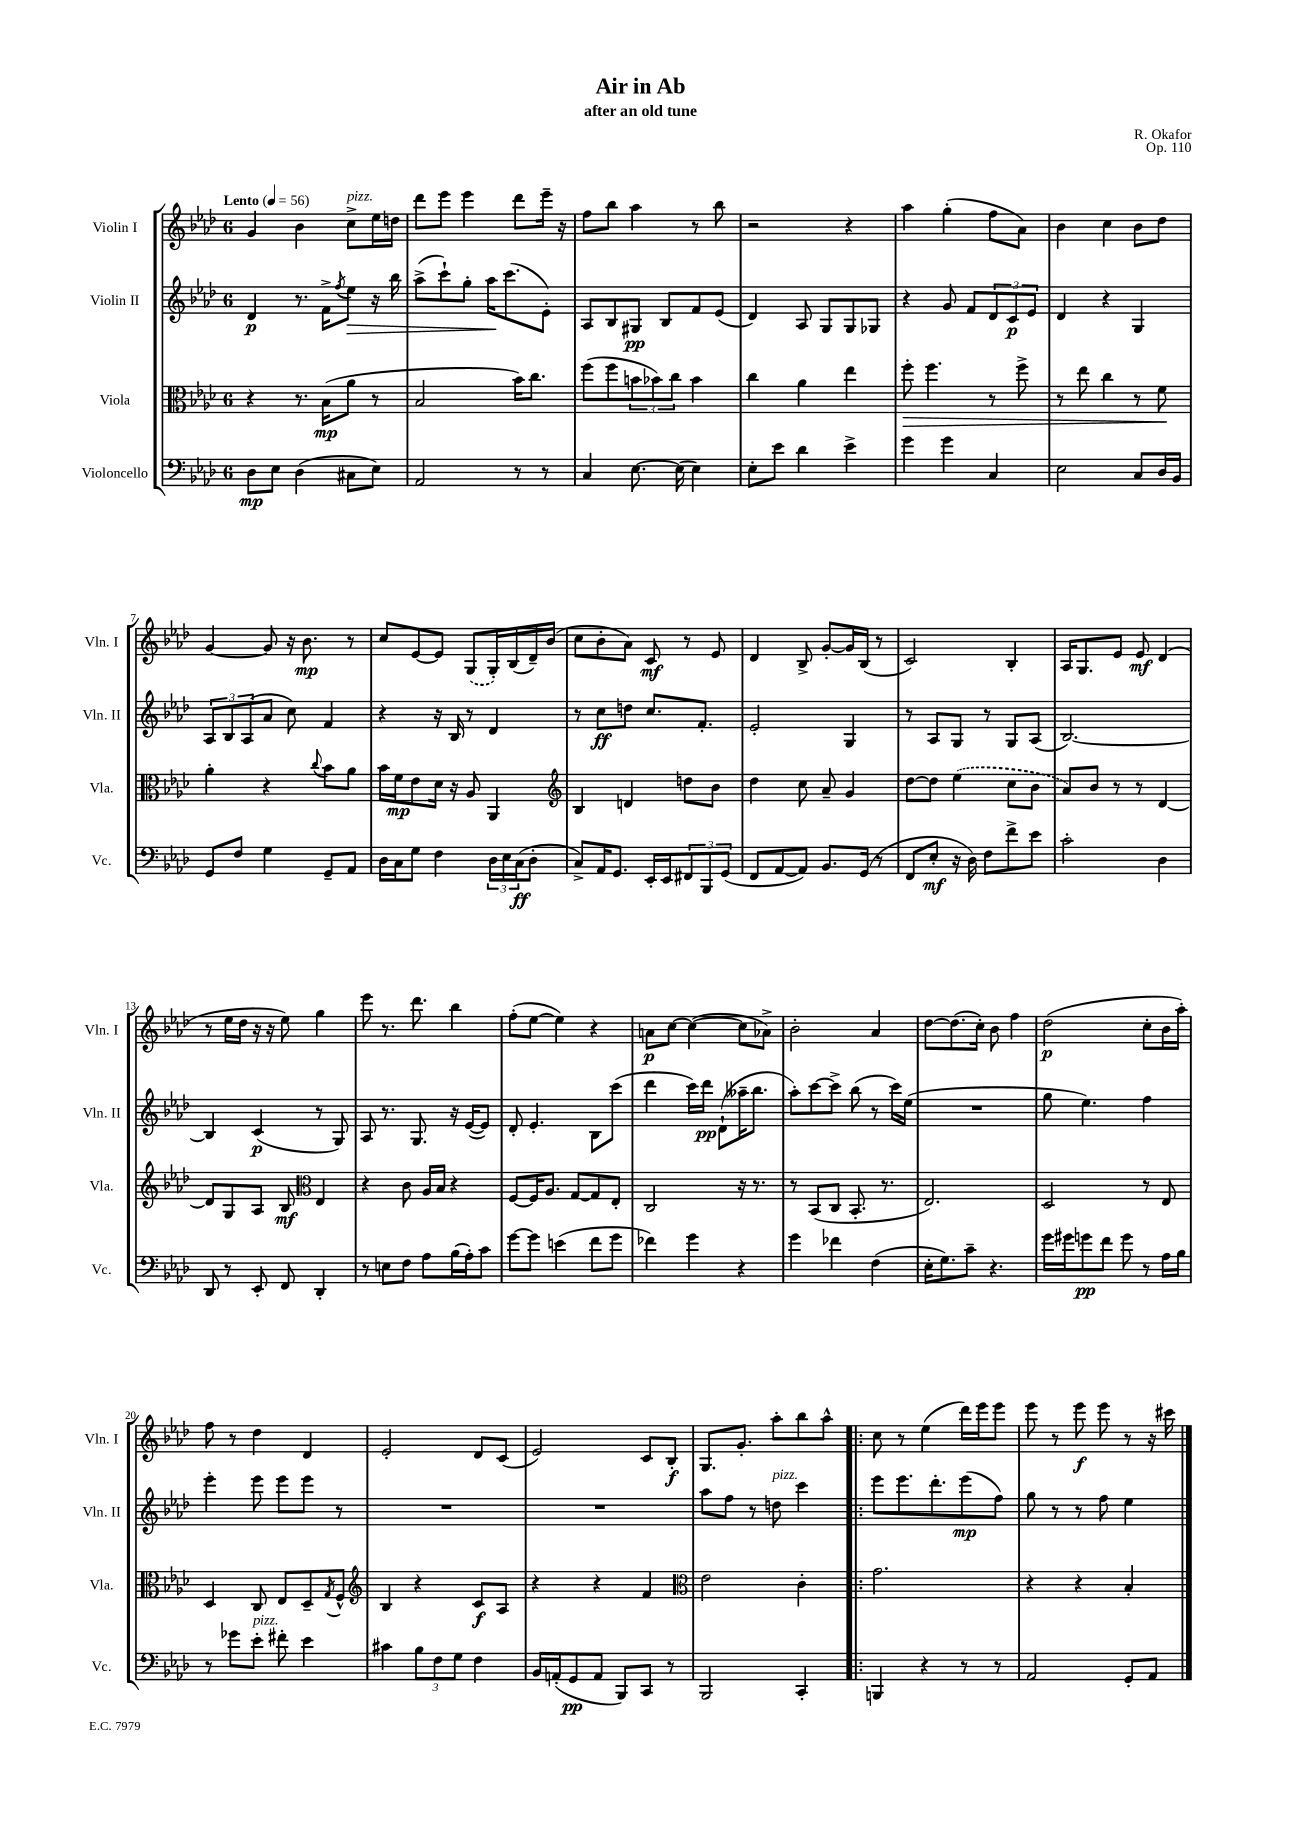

**kern	**dynam	**kern	**dynam	**kern	**dynam	**kern	**dynam
*part4	*part4	*part3	*part3	*part2	*part2	*part1	*part1
*staff4	*staff4	*staff3	*staff3	*staff2	*staff2	*staff1	*staff1
*I"Violoncello	*	*I"Viola	*	*I"Violin II	*	*I"Violin I	*
*I'Vc.	*	*I'Vla.	*	*I'Vln. II	*	*I'Vln. I	*
*clefF4	*	*clefC3	*	*clefG2	*	*clefG2	*
*k[b-e-a-d-]	*	*k[b-e-a-d-]	*	*k[b-e-a-d-]	*	*k[b-e-a-d-]	*
*M6/8	*	*M6/8	*	*M6/8	*	*M6/8	*
*MM56	*	*MM56	*	*MM56	*	*MM56	*
=1	=1	=1	=1	=1	=1	=1	=1
!	!	!	!	!	!	!LO:TX:a:B:t=Lento	!
8D-\L	mp	4r	.	4d-/	p	4g/	.
8E-\J	.	.	.	.	.	.	.
(4D-\	.	8.r	.	8.r	.	4b-\	.
.	.	(16B-\KL	mp	16f^\KL	.	.	.
.	.	.	.	8qff/	.	.	.
!	!	!	!	!	!	!LO:TX:a:i:t=pizz.	!
!	!	!	!	!	!LO:HP:b	!	!
8C#X\L	.	8a-\J	.	8ee-\J	>	8cc^\L	.
8E-\J)	.	8r	.	16r	.	16ee-\L	.
.	.	.	.	16bb-\	.	16ddn\JJ	.
=2	=2	=2	=2	=2	=2	=2	=2
2AA-/	.	2B-/	.	(8aa-^\L	.	8ddd-\L	.
.	.	.	.	8ccc`\)	.	8eee-\J	.
.	.	.	.	8gg'\J	.	4eee-\	.
.	.	.	.	16aa-\KL	.	.	.
.	.	.	.	(8.ccc\	]	.	.
8r	.	16b-\KL)	.	.	.	8ddd-\L	.
.	.	8.cc\J	.	.	.	.	.
8r	.	.	.	8e-'\J)	.	16eee-~\Jk	.
.	.	.	.	.	.	16r	.
=3	=3	=3	=3	=3	=3	=3	=3
4C/	.	(8ff\L	.	8A-/L	.	8ff\L	.
.	.	8ff\	.	8B-/	.	8bb-\J	.
[8.E-\	.	12bn\	.	8G#X/J	pp	4aa-\	.
.	.	12b-X\)	.	.	.	.	.
.	.	.	.	8B-/L	.	.	.
.	.	12cc\J	.	.	.	.	.
(16E-\]	.	.	.	.	.	.	.
4E-\)	.	4b-\	.	8f/	.	8r	.
.	.	.	.	(8e-/J	.	8bb-\	.
=4	=4	=4	=4	=4	=4	=4	=4
8E-'\L	.	4cc\	.	4d-/)	.	2r	.
8e-\J	.	.	.	.	.	.	.
4d-\	.	4a-\	.	8A-/	.	.	.
.	.	.	.	8G/L	.	.	.
4e-^\	.	4ee-\	.	8G/	.	4r	.
.	.	.	.	8G-X/J	.	.	.
=5	=5	=5	=5	=5	=5	=5	=5
!	!	!	!LO:HP:b	!	!	!	!
4g\	.	8ff'\	>	4r	.	4aa-\	.
.	.	4.ff\	.	.	.	.	.
4g\	.	.	.	8g/	.	(4gg'\	.
.	.	.	.	8f/L	.	.	.
4C/	.	8r	.	12d-/	.	8ff\L	.
.	.	.	.	12c/	p	.	.
.	.	8ff^\	.	.	.	8a-\J)	.
.	.	.	.	12e-/J	.	.	.
=6	=6	=6	=6	=6	=6	=6	=6
2E-\	.	8r	.	4d-/	.	4b-\	.
.	.	8ee-\	.	.	.	.	.
.	.	4cc\	.	4r	.	4cc\	.
8C/L	.	8r	.	4G/	.	8b-\L	.
16D-/L	.	8f\	.	.	.	8dd-\J	.
16BB-/JJ	.	.	.	.	.	.	.
.	.	.	]	.	.	.	.
!!LO:LB:g=z
=7	=7	=7	=7	=7	=7	=7	=7
8GG/L	.	4a-'\	.	12A-/L	.	[4g/	.
.	.	.	.	12B-/	.	.	.
8F/J	.	.	.	.	.	.	.
.	.	.	.	(12A-/	.	.	.
4G\	.	4r	.	8a-/J	.	8g/]	.
.	.	.	.	8cc\)	.	16r	.
.	.	.	.	.	.	8.b-\	mp
.	.	8qqcc/	.	.	.	.	.
8GG~/L	.	8b-\L	.	4f/	.	.	.
8AA-/J	.	8a-\J	.	.	.	8r	.
=8	=8	=8	=8	=8	=8	=8	=8
16D-\LL	.	16b-\LL	.	4r	.	8cc/L	.
16C\J	.	16f\J	mp	.	.	.	.
8G\J	.	8e-\	.	.	.	[8e-/	.
4F\	.	16d-\Jk	.	16r	.	8e-/J]	.
.	.	16r	.	16B-/	.	.	.
.	.	8A-/	.	8r	.	(8G/L	.
24D-\LL	.	4AA-/	.	4d-/	.	16G'/L)	.
24E-\	.	.	.	.	.	.	.
.	.	.	.	.	.	(16B-/	.
(24C\J	ff	.	.	.	.	.	.
8D-'\J	.	.	.	.	.	16d-~/)	.
.	.	.	.	.	.	(16b-/JJ	.
=9	=9	=9	=9	=9	=9	=9	=9
*	*	*clefG2	*	*	*	*	*
8C^/L)	.	4B-/	.	8r	.	8cc\L	.
16AA-/K	.	.	.	8cc\L	ff	8b-'\	.
8.GG/J	.	.	.	.	.	.	.
.	.	4dn/	.	8ddn\J	.	8a-\J)	.
16EE-'/LL	.	.	.	8.cc/L	.	8c/	mf
16EE-/J	.	.	.	.	.	.	.
12FF#X/	.	8ddn\L	.	.	.	8r	.
.	.	.	.	8.f'/J	.	.	.
12BBB-/	.	.	.	.	.	.	.
.	.	8b-\J	.	.	.	8e-/	.
(12GG/J	.	.	.	.	.	.	.
=10	=10	=10	=10	=10	=10	=10	=10
8FF/L	.	4dd-\	.	2e-'/	.	4d-/	.
[8AA-/	.	.	.	.	.	.	.
8AA-/J])	.	8cc\	.	.	.	8B-^/	.
8.BB-/L	.	8a-~/	.	.	.	[8g'/L	.
.	.	4g/	.	4G/	.	16g/L]	.
(16GG/Jk	.	.	.	.	.	(16B-/JJ	.
8r	.	.	.	.	.	8r	.
=11	=11	=11	=11	=11	=11	=11	=11
8FF/L	.	[8dd-\L	.	8r	.	2c/)	.
8E-'/J	mf	8dd-\J]	.	8A-/L	.	.	.
16r	.	(4ee-\	.	8G/J	.	.	.
16D-\)	.	.	.	.	.	.	.
8F\L	.	.	.	8r	.	.	.
8f^\	.	8cc\L	.	8G/L	.	4B-'/	.
8e-\J	.	8b-\J	.	(8A-/J	.	.	.
=12	=12	=12	=12	=12	=12	=12	=12
2c'\	.	8a-/L)	.	[2.B-/)	.	16A-/KL	.
.	.	.	.	.	.	8.G/	.
.	.	8b-/J	.	.	.	.	.
.	.	8r	.	.	.	8e-/J	.
.	.	8r	.	.	.	8e-/	mf
4D-\	.	[4d-/	.	.	.	(4d-/	.
!!LO:LB:g=z
=13	=13	=13	=13	=13	=13	=13	=13
8DD-/	.	8d-/L]	.	4B-/]	.	8r	.
8r	.	8G/	.	.	.	16ee-\LL	.
.	.	.	.	.	.	16dd-\JJ	.
8EE-'/	.	8A-/J	.	(4c/	p	16r	.
.	.	.	.	.	.	16r	.
8FF/	.	8B-/	mf	.	.	8ee-\)	.
*	*	*clefC3	*	*	*	*	*
4DD-'/	.	4E-/	.	8r	.	4gg\	.
.	.	.	.	8G/)	.	.	.
=14	=14	=14	=14	=14	=14	=14	=14
8r	.	4r	.	8A-/	.	8eee-\	.
8En\L	.	.	.	8.r	.	8.r	.
8F\J	.	8c\	.	.	.	.	.
.	.	.	.	8.G/	.	8.ddd-\	.
8A-\L	.	16A-/LL	.	.	.	.	.
.	.	16B-/JJ	.	.	.	.	.
(16B-\L	.	4r	.	16r	.	4bb-\	.
16A-'\J)	.	.	.	([16e-/KL	.	.	.
8c\J	.	.	.	8e-/J])	.	.	.
=15	=15	=15	=15	=15	=15	=15	=15
[8g\L	.	[8F/L	.	8d-'/	.	(8ff'\L	.
8g\J]	.	16F/K]	.	4.e-'/	.	[8ee-\J	.
.	.	8.A-/J	.	.	.	.	.
(4en\	.	.	.	.	.	4ee-\])	.
.	.	[8G/L	.	.	.	.	.
8f\L	.	8G/]	.	8B-\L	.	4r	.
8g\J	.	8E-'/J	.	(8ccc\J	.	.	.
=16	=16	=16	=16	=16	=16	=16	=16
4f-X\)	.	2C/	.	4ddd-\	.	8an\L	p
.	.	.	.	.	.	[8cc\J	.
4g\	.	.	.	16ccc\LL)	.	(4cc\_	.
.	.	.	.	16ddd-\JJ	pp	.	.
.	.	.	.	(8d-`\L	.	.	.
4r	.	16r	.	16aa--X~\K	.	8cc\L]	.
.	.	8.r	.	8.bb-\J	.	.	.
.	.	.	.	.	.	8a-X^\J)	.
=17	=17	=17	=17	=17	=17	=17	=17
4g\	.	8r	.	8aa-'\L)	.	2b-'\	.
.	.	(8BB-/L	.	[8ccc\	.	.	.
4f-X\	.	8C/J	.	8ccc^\J]	.	.	.
.	.	8.BB-'/	.	(8bb-\	.	.	.
(4F\	.	.	.	8r	.	4a-/	.
.	.	8.r	.	.	.	.	.
.	.	.	.	16ccc\LL)	.	.	.
.	.	.	.	(16ee-\JJ	.	.	.
=18	=18	=18	=18	=18	=18	=18	=18
16E-'\KL	.	2.E-/)	.	2.r	.	[8dd-\L	.
8.G\)	.	.	.	.	.	.	.
.	.	.	.	.	.	(8.dd-\]	.
8c~\J	.	.	.	.	.	.	.
.	.	.	.	.	.	16cc'\Jk)	.
4.r	.	.	.	.	.	8b-\	.
.	.	.	.	.	.	4ff\	.
=19	=19	=19	=19	=19	=19	=19	=19
16g\LL	.	2D-/	.	8gg\	.	(2dd-\	p
16g#X\J	.	.	.	.	.	.	.
8gn\	pp	.	.	4.ee-\)	.	.	.
8f\J	.	.	.	.	.	.	.
8g\	.	.	.	.	.	.	.
8r	.	8r	.	4ff\	.	8cc'\L	.
16A-\LL	.	8E-/	.	.	.	16b-\L	.
16B-\JJ	.	.	.	.	.	16aa-'\JJ)	.
!!LO:LB:g=z
=20	=20	=20	=20	=20	=20	=20	=20
8r	.	4D-/	.	4eee-'\	.	8ff\	.
8g-X\L	.	.	.	.	.	8r	.
!LO:TX:a:i:t=pizz.	!	!	!	!	!	!	!
8e-'\J	.	8C/	.	8eee-\	.	4dd-\	.
8f#X'\	.	8E-/L	.	8eee-\L	.	.	.
4e-\	.	8D-~/	.	8eee-\J	.	4d-/	.
.	.	8qG/	.	.	.	.	.
.	.	8F^^/J	.	8r	.	.	.
=21	=21	=21	=21	=21	=21	=21	=21
*	*	*clefG2	*	*	*	*	*
4c#X\	.	4B-/	.	2.r	.	2e-'/	.
12B-\L	.	4r	.	.	.	.	.
12F\	.	.	.	.	.	.	.
12G\J	.	.	.	.	.	.	.
4F\	.	8c/L	f	.	.	8d-/L	.
.	.	8A-/J	.	.	.	(8c/J	.
=22	=22	=22	=22	=22	=22	=22	=22
16BB-/LL	.	4r	.	2.r	.	2e-/)	.
(16AAn'/J	.	.	.	.	.	.	.
8GG/	pp	.	.	.	.	.	.
8AA/J	.	4r	.	.	.	.	.
8BBB-/L)	.	.	.	.	.	.	.
8CC/J	.	4f/	.	.	.	8c/L	.
8r	.	.	.	.	.	8B-'/J	f
=23	=23	=23	=23	=23	=23	=23	=23
*	*	*clefC3	*	*	*	*	*
2BBB-/	.	2e-\	.	8aa-\L	.	8.G/L	.
.	.	.	.	8ff\J	.	.	.
.	.	.	.	.	.	8.g'/J	.
.	.	.	.	8r	.	.	.
!	!	!	!	!LO:TX:a:i:t=pizz.	!	!	!
.	.	.	.	8ddn\	.	8aa-'\L	.
4CC'/	.	4c'\	.	4ccc\	.	8bb-\	.
.	.	.	.	.	.	8aa-^^\J	.
=24!|:	=24!|:	=24!|:	=24!|:	=24!|:	=24!|:	=24!|:	=24!|:
4BBBn/	.	2.g\	.	8eee-\L	.	8cc\	.
.	.	.	.	8.eee-\	.	8r	.
4r	.	.	.	.	.	(4ee-\	.
.	.	.	.	8.ddd-'\	.	.	.
8r	.	.	.	(8eee-\	mp	16ddd-\LL)	.
.	.	.	.	.	.	16eee-\J	.
8r	.	.	.	8ff\J)	.	8eee-\J	.
=25	=25	=25	=25	=25	=25	=25	=25
2AA-/	.	4r	.	8gg\	.	8eee-\	.
.	.	.	.	8r	.	8r	.
.	.	4r	.	8r	.	8eee-\	f
.	.	.	.	8ff\	.	8eee-\	.
8GG'/L	.	4B-'/	.	4ee-\	.	8r	.
8AA-/J	.	.	.	.	.	16r	.
.	.	.	.	.	.	16ccc#X\	.
==	==	==	==	==	==	==	==
*-	*-	*-	*-	*-	*-	*-	*-
